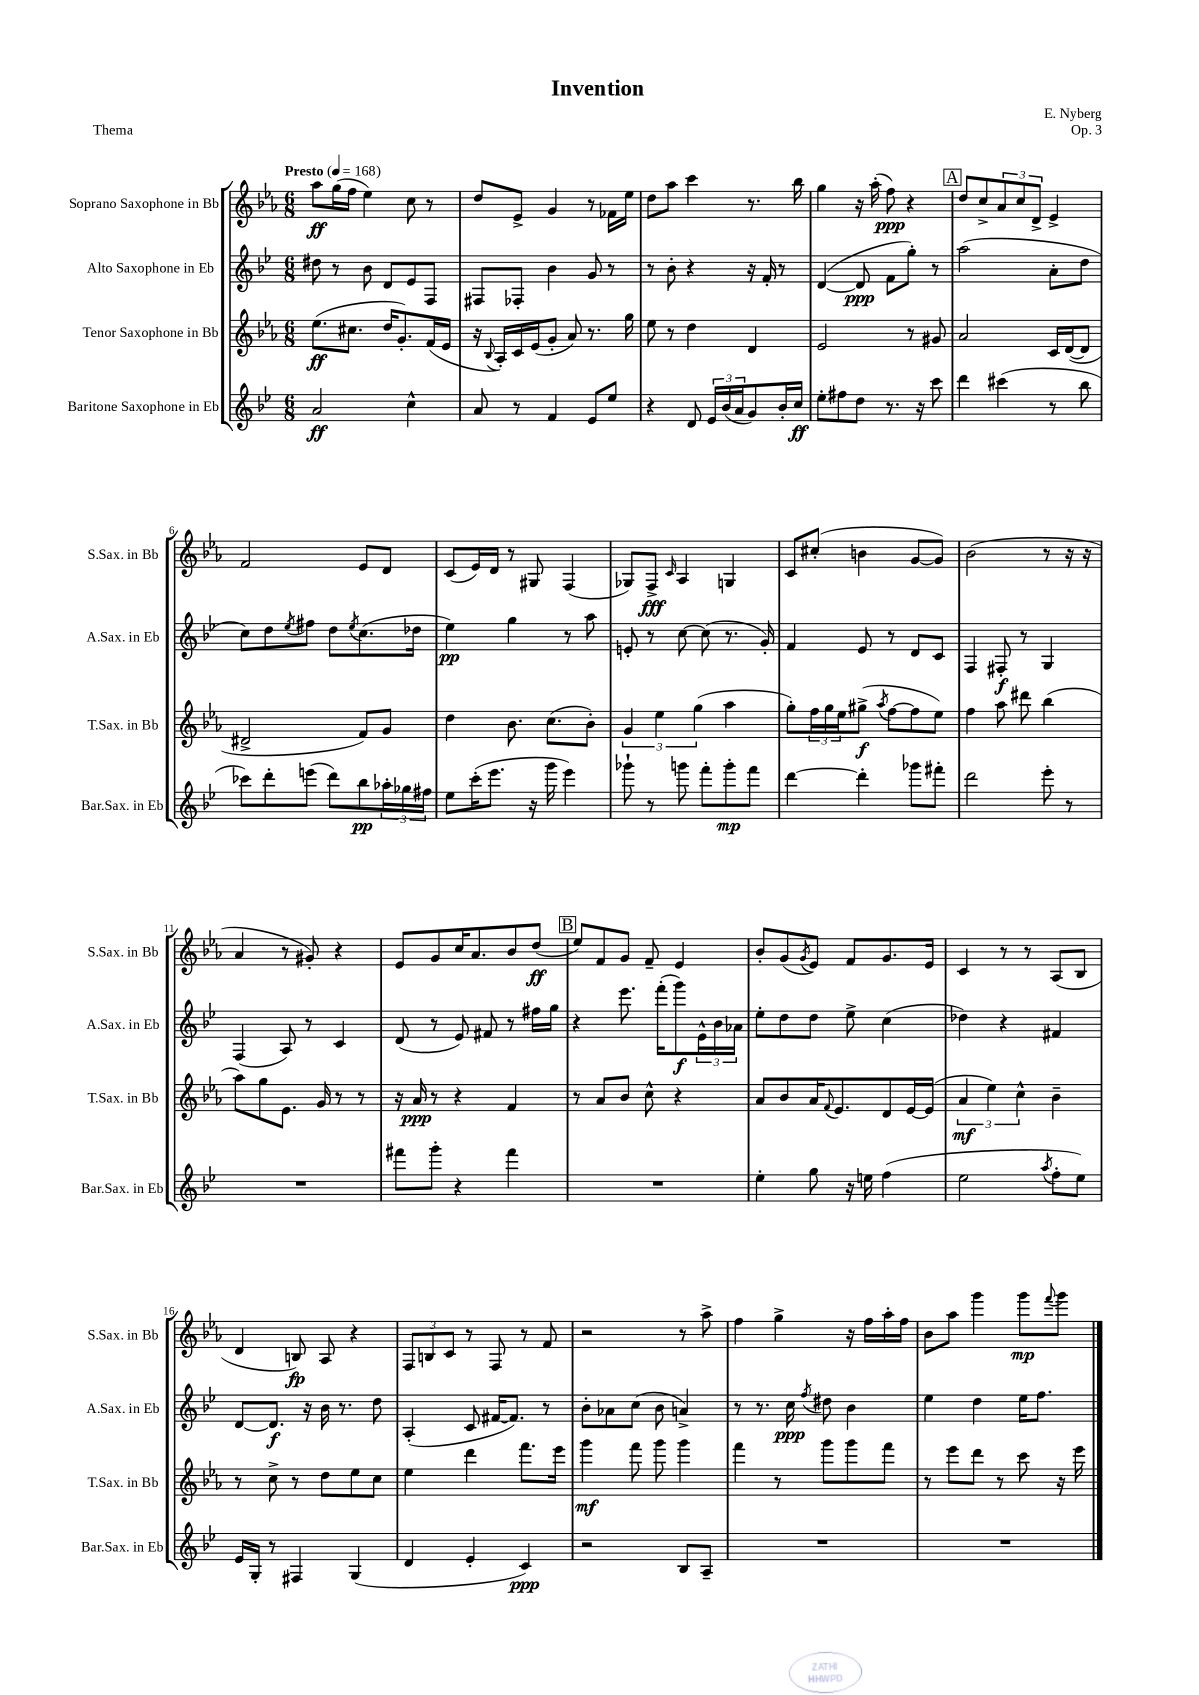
\header { title = "Invention" composer = "E. Nyberg" opus = "Op. 3" piece = "Thema" }
<<
\new StaffGroup <<
\new Staff = "s0" \with { instrumentName = "Soprano Saxophone in Bb" shortInstrumentName = "S.Sax. in Bb" } {
    \clef treble \key ees \major \numericTimeSignature \time 6/8 \tempo "Presto" 4 = 168
    aes''8\ff g''16( f''16 ees''4) c''8 r8 |
    d''8 ees'8-> g'4 r8 fes'16 ees''16 |
    d''8 aes''8 c'''4 r8. bes''16 |
    g''4 r16 aes''16-.( f''8\ppp) r4 |
    \mark \markup { \box "A" } d''8 c''8-> \tuplet 3/2 { aes'8 c''8 d'8-> } ees'4-> |
    f'2 ees'8 d'8 |
    c'8( ees'16) d'16 r8 gis8 f4( |
    ges8) f8->\fff \grace { c'16 } aes4 g4 |
    c'8 cis''8-.( b'4 g'8~ g'8) |
    bes'2( r8 r16 r16 |
    aes'4 r8 gis'8-.) r4 |
    ees'8 g'8 c''16 aes'8. bes'8 d''8\ff( |
    \mark \markup { \box "B" } ees''8) f'8 g'8 f'8-- ees'4 |
    bes'8-. g'8( \acciaccatura { g'8 } ees'8) f'8 g'8. ees'16 |
    c'4 r8 r8 aes8( bes8 |
    d'4 b8\fp) aes8 r4 |
    \tuplet 3/2 { f8 b8 c'8 } r8 f8 r8 f'8 |
    r2 r8 aes''8-> |
    f''4 g''4-> r16 f''16 aes''16-. f''16 |
    bes'8 aes''8 g'''4 g'''8\mp \appoggiatura { f'''8 } g'''8 \bar "|." |
}
\new Staff = "s1" \with { instrumentName = "Alto Saxophone in Eb" shortInstrumentName = "A.Sax. in Eb" } {
    \clef treble \key bes \major \numericTimeSignature \time 6/8
    dis''8 r8 bes'8 d'8 ees'8 f8 |
    fis8 fes8-. bes'4 g'8 r8 |
    r8 bes'8-. r4 r16 f'16-. r8 |
    d'4~( d'8\ppp f'8 g''8-.) r8 |
    \mark \markup { \box "A" } a''2( a'8-. d''8 |
    c''8) d''8 \acciaccatura { ees''8 } fis''8 d''8 \acciaccatura { ees''8 } c''8.( des''16 |
    ees''4\pp) g''4 r8 a''8 |
    e'8-. r8 c''8~ c''8( r8. g'16-.) |
    f'4 ees'8 r8 d'8 c'8 |
    f4 fis8-.\f r8 g4 |
    f4( a8) r8 c'4 |
    d'8( r8 ees'8) fis'8 r8 fis''16 g''16 |
    \mark \markup { \box "B" } r4 ees'''8. f'''16-.( g'''8\f) \tuplet 3/2 { ees'16-^ bes'16 aes'16 } |
    ees''8-. d''8 d''8 ees''8-> c''4( |
    des''4) r4 fis'4 |
    d'8~ d'8.\f r16 bes'16 r8. d''8 |
    a4-.( c'8 fis'16~ fis'8.) r8 |
    bes'8-. aes'8 c''8( bes'8 a'4->) |
    r8 r8. c''16\ppp \acciaccatura { f''8 } dis''8 bes'4 |
    ees''4 d''4 ees''16 f''8. \bar "|." |
}
\new Staff = "s2" \with { instrumentName = "Tenor Saxophone in Bb" shortInstrumentName = "T.Sax. in Bb" } {
    \clef treble \key ees \major \numericTimeSignature \time 6/8
    ees''8.\ff( cis''8. d''16 g'8.-.) f'16( ees'16 |
    r16 \appoggiatura { bes8 } aes16-.) c'16 ees'16( g'8-. aes'8) r8. g''16 |
    ees''8 r8 d''4 d'4 |
    ees'2 r8 gis'8 |
    \mark \markup { \box "A" } aes'2 c'16 d'16~( d'8 |
    dis'2-> f'8) g'8 |
    d''4 bes'8. c''8.( bes'8-.) |
    \tuplet 3/2 { g'4 ees''4 g''4( } aes''4 |
    g''8-.) \tuplet 3/2 { f''16 g''16 ees''16 } gis''8->\f( \acciaccatura { aes''8 } f''8~ f''8 ees''8) |
    f''4 aes''8 dis'''8 bes''4( |
    aes''8) g''8 ees'8. g'16 r8 r8 |
    r16 aes'16\ppp r8 r4 f'4 |
    \mark \markup { \box "B" } r8 aes'8 bes'8 c''8-^ r4 |
    aes'8 bes'8 aes'16 \appoggiatura { f'8 } ees'8. d'8 ees'16~ ees'16( |
    \tuplet 3/2 { aes'4\mf ees''4) c''4-^ } bes'4-- |
    r8 c''8-> r8 d''8 ees''8 c''8 |
    ees''4 d'''4 f'''8. ees'''16 |
    g'''4\mf f'''8 g'''8 g'''4 |
    f'''4 r8 g'''8 g'''8 f'''8 |
    r8 ees'''8 d'''8 r8 c'''8 r16 ees'''16 \bar "|." |
}
\new Staff = "s3" \with { instrumentName = "Baritone Saxophone in Eb" shortInstrumentName = "Bar.Sax. in Eb" } {
    \clef treble \key bes \major \numericTimeSignature \time 6/8
    a'2\ff c''4-^ |
    a'8 r8 f'4 ees'8 ees''8 |
    r4 d'8 \tuplet 3/2 { ees'16 bes'16( a'16 } g'8) bes'16-. c''16\ff |
    ees''8-. fis''8 d''8 r8. r16 c'''8 |
    \mark \markup { \box "A" } d'''4 cis'''4( r8 bes''8 |
    ces'''8) d'''8-. e'''8( d'''8) bes''8\pp \tuplet 3/2 { aes''16-. ges''16 fis''16 } |
    ees''8 c'''16-.( ees'''8. r16 g'''16 ees'''4) |
    ges'''8-! r8 g'''8 f'''8-. g'''8-.\mp f'''8 |
    d'''4~ d'''4-. ges'''8 fis'''8-. |
    d'''2 ees'''8-. r8 |
    R2. |
    fis'''8 g'''8-. r4 fis'''4 |
    \mark \markup { \box "B" } R2. |
    ees''4-. g''8 r16 e''16 f''4( |
    ees''2 \acciaccatura { a''8 } f''8-. ees''8) |
    ees'16 g16-. r8 fis4 g4( |
    d'4 ees'4-. c'4\ppp) |
    r2 bes8 a8-- |
    R2. |
    R2. \bar "|." |
}
>>
>>
